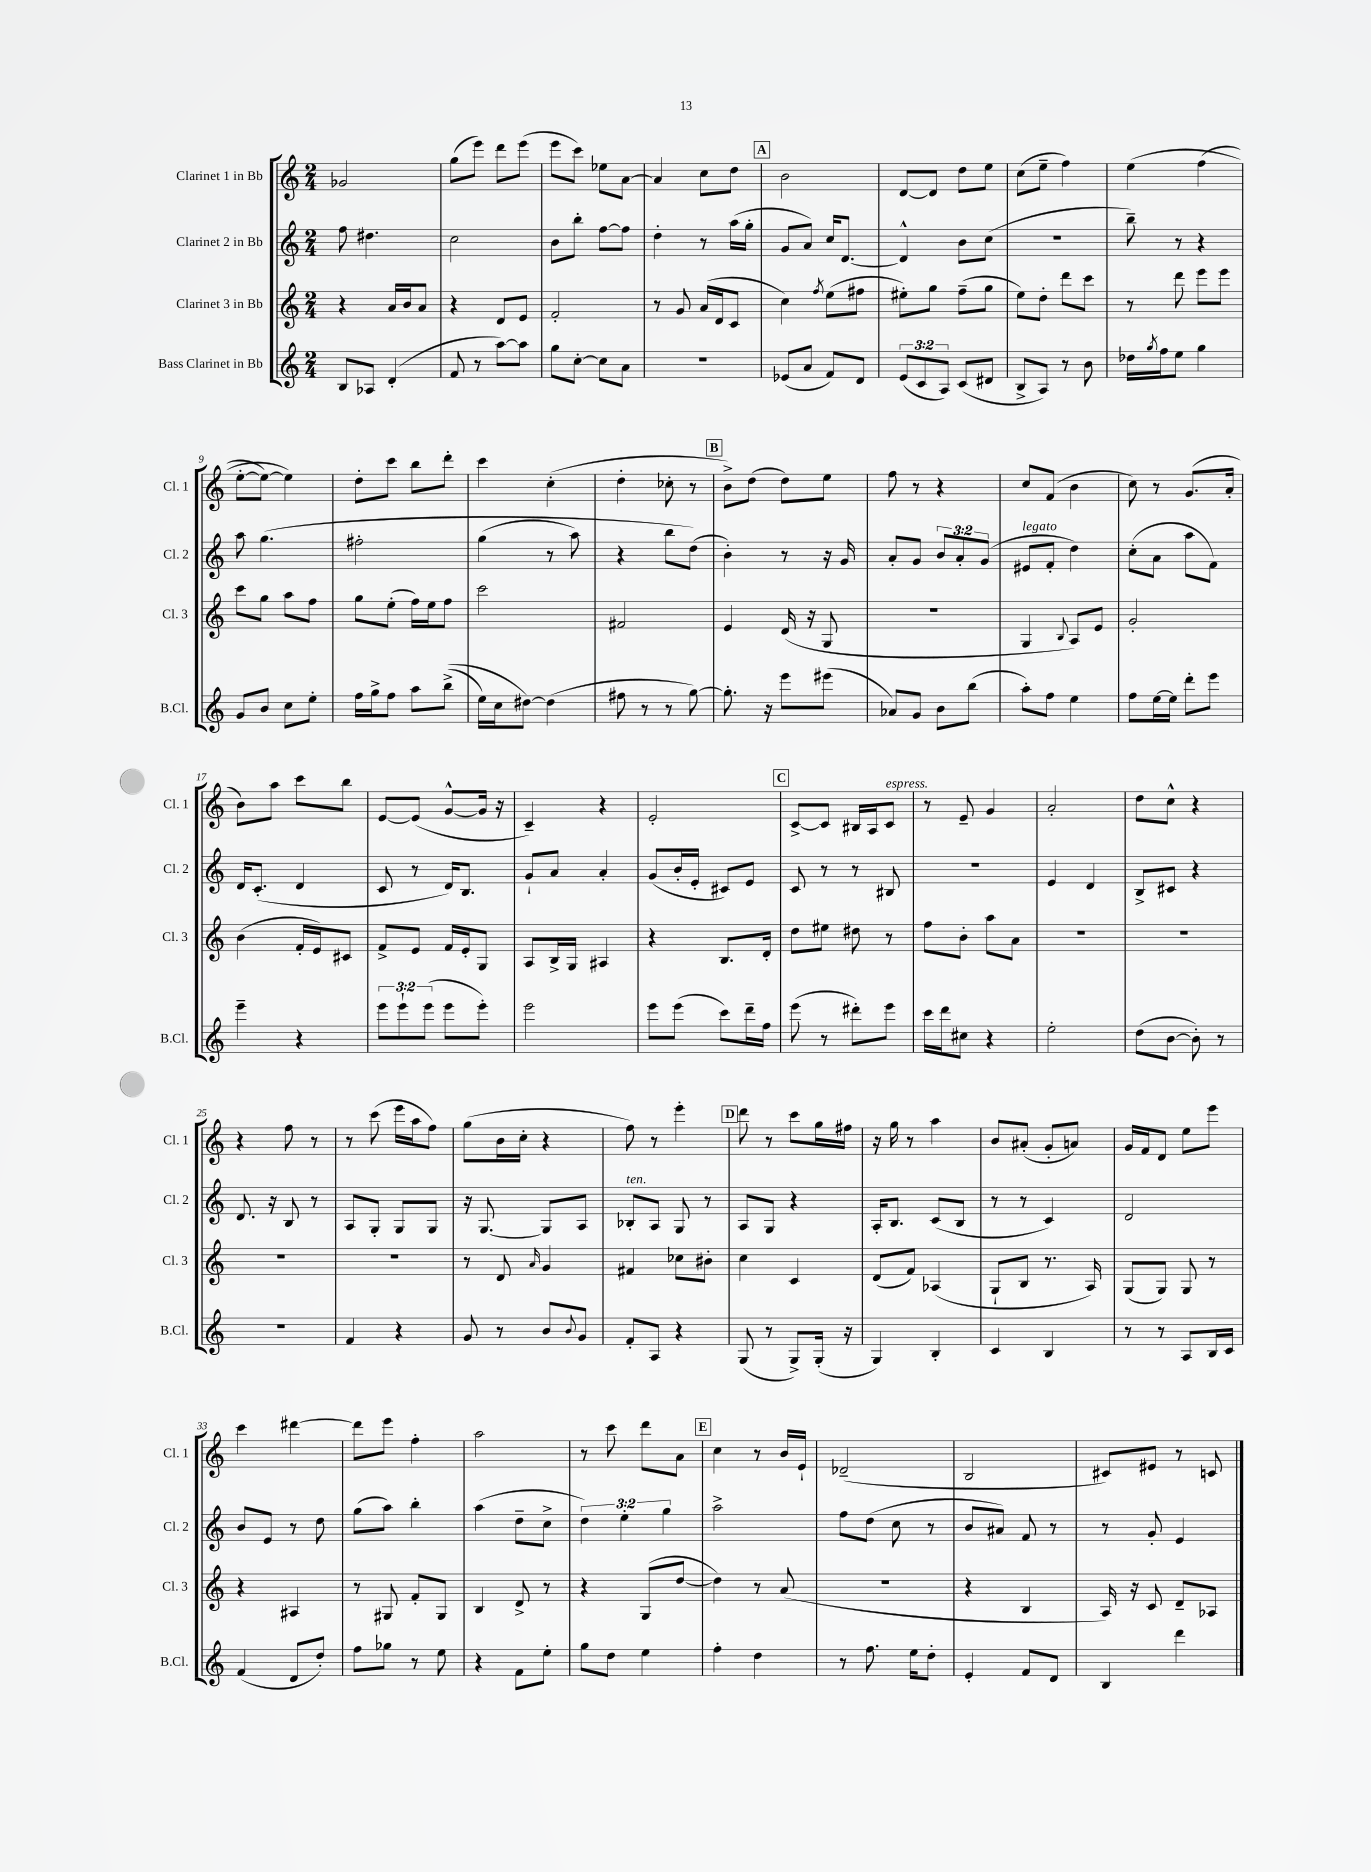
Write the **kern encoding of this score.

**kern	**kern	**kern	**kern
*staff4	*staff3	*staff2	*staff1
*clefG2	*clefG2	*clefG2	*clefG2
*k[]	*k[]	*k[]	*k[]
*M2/4	*M2/4	*M2/4	*M2/4
8B	4r	8ff	2g-
8A-	.	4.dd#	.
(4d'	16a	.	.
.	16b	.	.
.	8a	.	.
=	=	=	=
8f	4r	2cc	(8gg
8r	.	.	8eee)
[8aa)	8d	.	8ddd
8aa]	8e	.	(8eee
=	=	=	=
8gg	2f'	8b	8eee
[8cc'	.	8bb'	8ccc)
8cc]	.	[8ff	8ee-
8a	.	8ff]	[8a
=	=	=	=
2r	8r	4dd'	4a]
.	8g	.	.
.	(16a	8r	8cc
.	16d	.	.
.	8c	(16aa	8dd
.	.	16gg'	.
=	=	=	=
(8e-	4cc)	8g	2b
8a	.	8a)	.
.	8qff	.	.
8f)	(8ee	16cc	.
.	.	[8.d	.
8d	8ff#	.	.
=	=	=	=
(12e	8ee#')	4d^^]	[8d
12c	.	.	.
.	8gg	.	8d]
12A)	.	.	.
(8c	(8ff~	8b	8dd
8d#	8gg	(8cc	8ee
=	=	=	=
8B^	8ee)	2r	(8cc
8A)	8dd'	.	8ee~
8r	8ddd	.	4ff)
8b	8ccc	.	.
=	=	=	=
16dd-	8r	8bb~)	&(4ee
8qgg	.	.	.
16ff	.	.	.
8ee	8ddd	8r	.
4gg	8eee	4r	(4ff
.	8eee	.	.
=	=	=	=
8g	8ccc	8aa	[8ee'
8b	8gg	&(4.gg	8ee_)
8cc	8aa	.	4ee]&)
8ee'	8ff	.	.
=	=	=	=
16ff	8gg	2ff#'	8dd'
16gg^	.	.	.
8ff	(8ee'	.	8ccc
8aa	16ff)	.	8bb
.	16ee	.	.
&((8bb^	8ff	.	8ddd'
=	=	=	=
16ee)	2ccc	(4gg	4ccc
16cc	.	.	.
[8dd#&)	.	.	.
(4dd#]	.	8r	(4cc'
.	.	8aa)	.
=	=	=	=
8ff#	2f#	4r	4dd'
8r	.	.	.
8r	.	8bb	8cc-'
[8gg)	.	(8dd&)	8r
=	=	=	=
8.gg']	4e	4b')	8b^)
.	.	.	(8dd
16r	.	.	.
8eee	(16d	8r	8dd)
.	16r	.	.
(8eee#	8G	16r	8ee
.	.	16g	.
=	=	=	=
8a-)	2r	8a'	8ff
8g	.	8g	8r
8b	.	12b	4r
.	.	12a'	.
(8bb	.	.	.
.	.	(12g	.
=	=	=	=
8aa')	4G	8e#	8cc
8ff	.	8f'	(8f
.	8qqB	.	.
4ee	8A)	4dd)	4b
.	8e	.	.
=	=	=	=
8ff	2g'	(8cc'	8cc)
[16ee	.	8a	8r
16ee]	.	.	.
8ddd'	.	8aa	(8.g
8eee	.	8f)	.
.	.	.	16a'
=	=	=	=
4eee~	(4b	16d	8b)
.	.	(8.c'	.
.	.	.	8aa
4r	16f'	4d	8ccc
.	16e)	.	.
.	8c#	.	8bb
=	=	=	=
12eee	8f^	8c	[8e
12eee`	.	.	.
.	8e	8r	(8e]
(12eee	.	.	.
8eee	16f	16d)	[8g^^
.	16e'	8.B	.
8eee')	8G	.	16g]
.	.	.	16r
=	=	=	=
2eee	8A	8g`	4c~)
.	16B^	8a	.
.	16G	.	.
.	4A#	4a'	4r
=	=	=	=
8eee	4r	(8g	2e'
(8eee	.	16b'	.
.	.	16e'	.
8ccc)	8.B	8c#)	.
16ddd~	.	8e	.
16ff	16d'	.	.
=	=	=	=
(8eee	8dd	8c	[8c^
8r	8ee#	8r	8c]
8ddd#')	8dd#	8r	16B#
.	.	.	16A
8eee	8r	8B#	8c
=	=	=	=
16ccc	8ff	2r	8r
16ddd	.	.	.
8cc#	8b'	.	8e~
4r	8aa	.	4g
.	8a	.	.
=	=	=	=
2ee'	2r	4e	2a'
.	.	4d	.
=	=	=	=
(8dd	2r	8B^	8dd
[8b	.	8c#	8cc^^
8b'])	.	4r	4r
8r	.	.	.
=	=	=	=
2r	2r	8.d	4r
.	.	16r	.
.	.	8B	8ff
.	.	8r	8r
=	=	=	=
4f	2r	8A	8r
.	.	8G'	(8ccc
4r	.	8G	16eee
.	.	.	16aa
.	.	8G	8ff)
=	=	=	=
8g	8r	16r	(8gg
.	.	[8.G	.
8r	8d	.	16b
.	.	.	16cc'
.	16qqa	.	.
8b	4g	8G]	4r
8qqb	.	.	.
8g	.	8A	.
=	=	=	=
8f'	4f#	8B-'	8ff)
8A	.	8A	8r
4r	8cc-	8G	4eee'
.	8b#'	8r	.
=	=	=	=
(8G	4cc	8A	8ddd
8r	.	8G	8r
8G^)	4c	4r	8ccc
(16G'	.	.	16gg
16r	.	.	16ff#
=	=	=	=
4G)	(8d	16A'	16r
.	.	8.B	16gg
.	8f)	.	8r
4B'	(4A-	(8c	4aa
.	.	8B	.
=	=	=	=
4c	8G`	8r	8b
.	8B	8r	(8a#'
4B	8.r	4c)	8g'
.	.	.	8a)
.	16A)	.	.
=	=	=	=
8r	(8G	2d	16g
.	.	.	16f
8r	8G)	.	8d
8A	8G	.	8ee
16B	8r	.	8eee
16c	.	.	.
=	=	=	=
(4f	4r	8b	4ccc
.	.	8e	.
8d	4A#	8r	[4ddd#
8dd')	.	8dd	.
=	=	=	=
8ff	8r	(8gg	8ddd#]
8gg-	8G#	8aa)	8eee
8r	8f'	4bb'	4ff'
8ee	8G#	.	.
=	=	=	=
4r	4B	(4aa	2aa
8f	8d^	8dd~	.
8ee'	8r	8cc^	.
=	=	=	=
8gg	4r	6dd)	8r
8dd	.	.	8ccc
.	.	6ee'	.
4ee	(8G	.	8ddd
.	.	6gg	.
.	[8dd	.	8a
=	=	=	=
4ff'	4dd])	2aa^	4cc
4dd	8r	.	8r
.	(8a	.	16b
.	.	.	16e`
=	=	=	=
8r	2r	8ff	(2d-~
8.ff	.	(8dd	.
.	.	8cc	.
16ee	.	.	.
8dd'	.	8r	.
=	=	=	=
4e'	4r	8b	2B
.	.	8a#)	.
8f	4B	8f	.
8d	.	8r	.
=	=	=	=
4B	16A)	8r	8c#)
.	16r	.	.
.	8c	8g'	8e#
4ddd	8d~	4e	8r
.	8A-	.	8c
==	==	==	==
*-	*-	*-	*-
